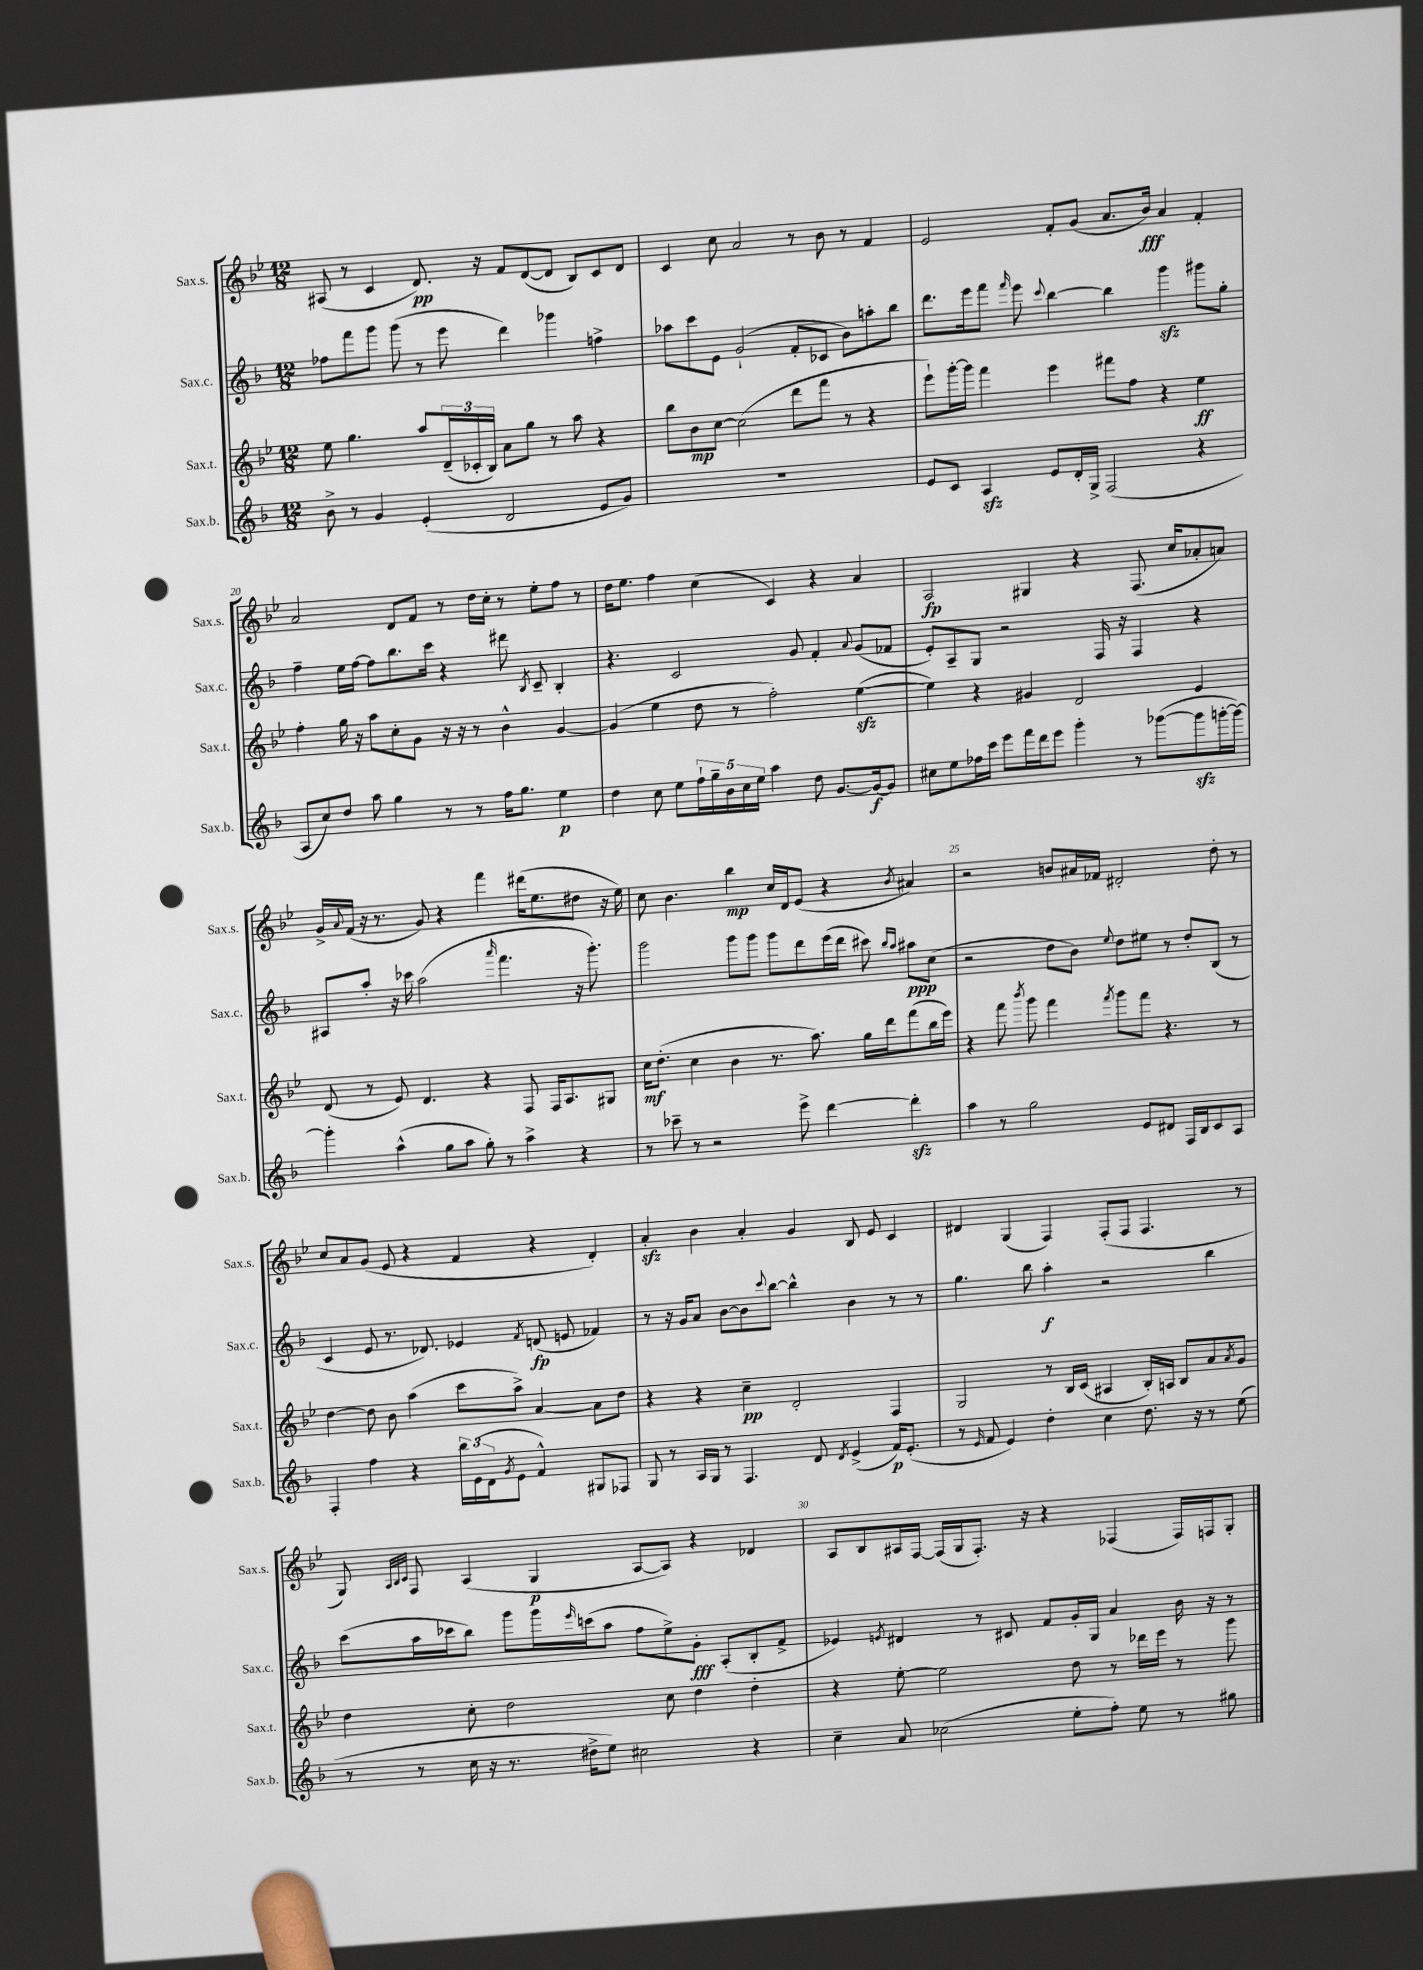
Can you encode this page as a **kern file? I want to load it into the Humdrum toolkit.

**kern	**dynam	**kern	**dynam	**kern	**dynam	**kern	**dynam
*part4	*part4	*part3	*part3	*part2	*part2	*part1	*part1
*staff4	*staff4	*staff3	*staff3	*staff2	*staff2	*staff1	*staff1
*I"Sax.b.	*	*I"Sax.t.	*	*I"Sax.c.	*	*I"Sax.s.	*
*I'Sax.b.	*	*I'Sax.t.	*	*I'Sax.c.	*	*I'Sax.s.	*
*clefG2	*	*clefG2	*	*clefG2	*	*clefG2	*
*k[b-]	*	*k[b-e-]	*	*k[b-]	*	*k[b-e-]	*
*M12/8	*	*M12/8	*	*M12/8	*	*M12/8	*
=17	=17	=17	=17	=17	=17	=17	=17
8b-^\	.	8ee-\	.	8ff-X\L	.	(8A#X/	.
8r	.	4.gg\	.	8fff\	.	8r	.
4g/	.	.	.	8ggg\J	.	4c/	.
.	.	.	.	(8ggg\	.	.	.
(4e'/	.	8aa/L	.	8r	.	8.d/)	pp
.	.	(24d~/L	.	8eee\	.	.	.
.	.	24c-X'/	.	.	.	.	.
.	.	.	.	.	.	16r	.
.	.	24B-/JJ)	.	.	.	.	.
2d/	.	8a\L	.	4ddd\)	.	8f/L	.
.	.	8gg\J	.	.	.	([8d/	.
.	.	8r	.	4ggg-X\	.	8d/J]	.
.	.	8aa\	.	.	.	8B-/L)	.
8e/L	.	4r	.	4ffn^\	.	8c/	.
8g/J)	.	.	.	.	.	8d/J	.
=18	=18	=18	=18	=18	=18	=18	=18
1.r	.	8bb-\L	.	8aa-X\L	.	4c/	.
.	.	8b-\	mp	8ccc\	.	.	.
.	.	[8cc\J	.	8e\J	.	8cc\	.
.	.	(2cc\]	.	(2g`/	.	2a/	.
.	.	8ddd\L	.	8f'/L	.	8r	.
.	.	8fff\J	.	8c-X/J	.	8b-\	.
.	.	8r	.	8b-\L)	.	8r	.
.	.	4r	.	8aan'\	.	4f/	.
.	.	.	.	8bb-\J	.	.	.
=19	=19	=19	=19	=19	=19	=19	=19
8e/L	.	8eee-`\L)	.	8.ddd\L	.	2e-/	.
8c/J	.	[16ggg'\L	.	.	.	.	.
.	.	16ggg\JJ]	.	16eee\k	.	.	.
4Azz/	.	4fff\	.	8fff\J	.	.	.
.	.	.	.	16qqfff/	.	.	.
.	.	.	.	8eee\	.	.	.
.	.	.	.	8qqccc/	.	.	.
8e/L	.	4eee-\	.	[4bb-\	.	8f'/L	.
16d'/L	.	.	.	.	.	(8g/J	.
16G^/JJ	.	.	.	.	.	.	.
(2F/	.	8fff#X\L	.	4bb-\]	.	8.a/L	.
.	.	8ff\J	.	.	.	.	.
.	.	.	.	.	.	16b-/Jk)	fff
.	.	4r	.	4gggzz\	.	4a/	.
4r	.	4ee-\	ff	8ggg#X\L	.	4f'/	.
.	.	.	.	8gg'\J	.	.	.
!!LO:LB:g=z
=20	=20	=20	=20	=20	=20	=20	=20
8A/L	.	4ff'\	.	4ff~\	.	2a/	.
8cc/)	.	.	.	.	.	.	.
8dd/J	.	16gg\	.	16ee\LL	.	.	.
.	.	16r	.	[16ff\JJ	.	.	.
8aa\	.	8aa\L	.	8ff\L]	.	.	.
4gg\	.	8cc'\	.	8.bb-\	.	8d/L	.
.	.	8g\J	.	.	.	8f/J	.
.	.	.	.	16ccc\Jk	.	.	.
8r	.	16r	.	4r	.	8r	.
.	.	16r	.	.	.	.	.
8r	.	8r	.	.	.	16dd\LL	.
.	.	.	.	.	.	16cc'\JJ	.
16ff\KL	.	4b-^^\	.	8ddd#X\	.	8r	.
8.gg\J	.	.	.	.	.	.	.
.	.	.	.	8qB-/	.	.	.
.	.	.	.	8c~/	.	8ee-'\L	.
4ee\	p	[4g/	.	4B-'/	.	8ff\J	.
.	.	.	.	.	.	8r	.
=21	=21	=21	=21	=21	=21	=21	=21
4dd\	.	(4g/]	.	4.r	.	16dd\KL	.
.	.	.	.	.	.	8.ee-\J	.
8cc\	.	4ee-\	.	.	.	4ff\	.
8ee\L	.	.	.	2c/	.	.	.
20ff`\L	.	8dd\	.	.	.	(4cc\	.
20gg~\	.	.	.	.	.	.	.
20b-\	.	.	.	.	.	.	.
.	.	8r	.	.	.	.	.
20cc\	.	.	.	.	.	.	.
20ee\JJ	.	.	.	.	.	.	.
4aa\	.	2ff'\)	.	.	.	4c/)	.
.	.	.	.	8g/	.	.	.
8dd\	.	.	.	4f'/	.	4r	.
[8.g/L	.	.	.	.	.	.	.
.	.	.	.	8qqa/	.	.	.
.	.	([4ee-zz\	.	(8g/L	.	4a/	.
16g/k_	f	.	.	.	.	.	.
8g/J]	.	.	.	8f-X/J	.	.	.
=22	=22	=22	=22	=22	=22	=22	=22
8cc#X\L	.	4ee-\])	.	8e'/L)	.	2A/	fp
8ee\	.	.	.	8A~/	.	.	.
16ff-X\L	.	4r	.	8G/J	.	.	.
16ccc\JJ	.	.	.	.	.	.	.
8eee\L	.	.	.	2r	.	.	.
16fff\L	.	4g#X/	.	.	.	4G#X/	.
16ddd\J	.	.	.	.	.	.	.
8eee\J	.	.	.	.	.	.	.
4ggg'\	.	2d/	.	.	.	4r	.
.	.	.	.	16F/	.	.	.
.	.	.	.	16r	.	.	.
8r	.	.	.	4F/	.	(8.F/	.
([8ggg-X\L	.	.	.	.	.	.	.
.	.	.	.	.	.	16cc/KL	.
8ggg-zz\]	.	4e-/	.	4r	.	8a-X'/	.
[16gggn'\L	.	.	.	.	.	8an/J)	.
16ggg\JJ_)	.	.	.	.	.	.	.
!!LO:LB:g=z
=23	=23	=23	=23	=23	=23	=23	=23
4ggg'\]	.	(8d/	.	8A#X/L	.	16g^/LL	.
.	.	.	.	.	.	8qqa/	.
.	.	.	.	.	.	(16f/JJ	.
.	.	8r	.	8aa'/J	.	16r	.
.	.	.	.	.	.	8.r	.
(4aa^^\	.	8e-/)	.	16r	.	.	.
.	.	.	.	16ccc-X\	.	.	.
.	.	4.d/	.	(2aa\	.	8g/)	.
8gg\L	.	.	.	.	.	4r	.
8aa\J	.	.	.	.	.	.	.
8gg'\)	.	4r	.	.	.	4fff\	.
.	.	.	.	16qqaaa/	.	.	.
8r	.	.	.	4.fff\	.	.	.
4aa^\	.	8F/	.	.	.	(16ddd#X\KL	.
.	.	.	.	.	.	8.ee-\	.
.	.	16F/KL	.	.	.	.	.
.	.	8.A/	.	.	.	.	.
4r	.	.	.	16r	.	8dd#X\J	.
.	.	.	.	8.ggg'\)	.	.	.
.	.	8G#X/J	.	.	.	16r	.
.	.	.	.	.	.	16ee-\)	.
=24	=24	=24	=24	=24	=24	=24	=24
8r	.	16cc\KL	mf	2ggg\	.	8cc\	.
.	.	(8.dd'\J	.	.	.	.	.
8ccc-X~\	.	.	.	.	.	4.b-\	.
8r	.	4cc\	.	.	.	.	.
2r	.	.	.	.	.	.	.
.	.	4b-\	.	8ggg\L	.	4bb-\	mp
.	.	.	.	8ggg\J	.	.	.
.	.	8.r	.	8ggg\L	.	16cc/LL	.
.	.	.	.	.	.	16d/J	.
8eee^\	.	.	.	8ddd\	.	(8e-/J	.
.	.	8.aa\)	.	.	.	.	.
[4ddd\	.	.	.	(16eee\L	.	4r	.
.	.	.	.	16ddd\JJ	.	.	.
.	.	16gg\LL	.	8ccc#X\)	.	.	.
.	.	16ddd\J	.	.	.	.	.
.	.	.	.	16qqbb-/LL	.	.	.
.	.	.	.	16qqaa/JJ	.	8qb-/	.
4dddzz'\]	.	(8fff\	.	8aa#X\L	ppp	4a#X/)	.
.	.	16bb-\L	.	(8cc\J	.	.	.
.	.	16eee-\JJ)	.	.	.	.	.
=25	=25	=25	=25	=25	=25	=25	=25
4aa\	.	4r	.	2r	.	2r	.
8r	.	8fff\	.	.	.	.	.
.	.	8qbbb-/	.	.	.	.	.
2gg\	.	8ggg\	.	.	.	.	.
.	.	4fff\	.	8dd\L	.	8bn/L	.
.	.	.	.	8b-\J)	.	16a#X/L	.
.	.	.	.	.	.	16f-X/JJ	.
.	.	8qfff/	.	8qqee/	.	.	.
.	.	8ggg\L	.	8dd\L	.	2d#X'/	.
8e/L	.	8fff\J	.	8ee#X\J	.	.	.
8d#X/J	.	4.r	.	8r	.	.	.
16F/LL	.	.	.	8dd'/L	.	.	.
16B-/J	.	.	.	.	.	.	.
8c/	.	.	.	(8B-/J	.	8dd'\	.
8A/J	.	8r	.	8r	.	8r	.
!!LO:LB:g=z
=26	=26	=26	=26	=26	=26	=26	=26
4F'/	.	[4dd\	.	4c/	.	8cc/L	.
.	.	.	.	.	.	8a/	.
4ff\	.	8dd\]	.	8e/	.	(8g/J	.
.	.	8b-\	.	8.r	.	8e-/	.
4r	.	(4aa\	.	.	.	4r	.
.	.	.	.	8.d-X/)	.	.	.
24bb-\LL	.	8ccc\L	.	4e-X/	.	4f/	.
(24e\	.	.	.	.	.	.	.
24d\J	.	.	.	.	.	.	.
8qg/	.	.	.	.	.	.	.
8e\J	.	8aa^\J)	.	.	.	.	.
.	.	.	.	8qf/	.	.	.
4f^^/)	.	[4a/	.	(8dn/	fp	4r	.
.	.	.	.	8en/	.	.	.
8G#X/L	.	8a\L]	.	4f-X/)	.	4d'/)	.
8F-X/J	.	8dd\J	.	.	.	.	.
=27	=27	=27	=27	=27	=27	=27	=27
8G/	.	4r	.	8r	.	4azz'/	.
8r	.	.	.	16r	.	.	.
.	.	.	.	16g/KL	.	.	.
16A/LL	.	4r	.	8a/J	.	4b-\	.
16G/JJ	.	.	.	.	.	.	.
8r	.	.	.	[8b-\L	.	.	.
4.F/	.	4cc~\	pp	8b-\]	.	4a'/	.
.	.	.	.	8qqccc/	.	.	.
.	.	.	.	[8bb-\J	.	.	.
.	.	2d'/	.	4bb-^^\]	.	4g/	.
8d/	.	.	.	.	.	.	.
8qd/	.	.	.	.	.	.	.
(4e^/	.	.	.	4b-\	.	8B-/	.
.	.	.	.	.	.	8e-/	.
16f/KL)	p	4F/	.	8r	.	4c/	.
(8.e'/J	.	.	.	.	.	.	.
.	.	.	.	8r	.	.	.
=28	=28	=28	=28	=28	=28	=28	=28
8r	.	2G/	.	4.gg\	.	4d#X/	.
16qqe/	.	.	.	.	.	.	.
8f/	.	.	.	.	.	.	.
4e/)	.	.	.	.	.	(4G/	.
.	.	.	.	8bb-\	.	.	.
4dd'\	.	8r	.	4aa'\	f	4F/)	.
.	.	16B-/LL	.	.	.	.	.
.	.	(16c/JJ	.	.	.	.	.
4cc\	.	4A#X/	.	2r	.	(8F'/L	.
.	.	.	.	.	.	8F/J	.
8.dd\	.	16B-'/LL)	.	.	.	4.F/	.
.	.	16An/JJ	.	.	.	.	.
.	.	8B-/L	.	.	.	.	.
16r	.	.	.	.	.	.	.
8r	.	8a/	.	4bb-\	.	.	.
.	.	8qa/	.	.	.	.	.
(8ee\	.	8g/J	.	.	.	8r	.
!!LO:LB:g=z
=29	=29	=29	=29	=29	=29	=29	=29
8r	.	4dd\	.	(8ccc\L	.	8G/)	.
.	.	.	.	.	.	32qqA/LLL	.
.	.	.	.	.	.	32qqB-/	.
.	.	.	.	.	.	32qqc/JJJ	.
8r	.	.	.	16aa\L	.	8F/	.
.	.	.	.	16ccc-X\J	.	.	.
16cc\	.	8cc'\	.	8bb-\J)	.	(4A/	.
16r	.	.	.	.	.	.	.
8.r	.	2dd\	.	8ggg\L	.	.	.
.	.	.	.	16ggg\L	.	4G/	p
.	.	.	.	16qqeee/	.	.	.
16dd#X^\KL	.	.	.	(16cccn\J	.	.	.
8ee\J)	.	.	.	8aa\J	.	.	.
2cc#X\	.	.	.	8ff\L	.	[8A/L	.
.	.	8cc\	.	8ee^\)	.	8A/J])	.
.	.	4dd\	.	8g'\J	fff	4r	.
.	.	.	.	(8A'/L	.	.	.
4r	.	4dd'\	.	8B-'/	.	4d-X/	.
.	.	.	.	8f^/J	.	.	.
=30	=30	=30	=30	=30	=30	=30	=30
4cc~\	.	4r	.	4e-X/)	.	8A/L	.
.	.	.	.	.	.	8B-/	.
.	.	.	.	8qen/	.	.	.
8a/	.	[8ee-'\	.	4d#X/	.	16A#X/L	.
.	.	.	.	.	.	[16F/JJ	.
(2cc-X\	.	2ee-\]	.	.	.	(16F/LL]	.
.	.	.	.	.	.	16G/J	.
.	.	.	.	8r	.	8.F'/J)	.
.	.	.	.	8c#X/	.	.	.
.	.	.	.	.	.	16r	.
.	.	.	.	8f/L	.	4r	.
8ee'\L	.	8dd\	.	16g'/L	.	.	.
.	.	.	.	16G/JJ	.	.	.
8ff'\J)	.	8r	.	4a/	.	(4F-X/	.
8ee\	.	16ddd-X\LL	.	.	.	.	.
.	.	16eee-\JJ	.	.	.	.	.
8r	.	8r	.	16b-\	.	16F-/LL)	.
.	.	.	.	16r	.	16Fn/J	.
8gg#X\	.	8ggg\	.	8r	.	8G'/J	.
==	==	==	==	==	==	==	==
*-	*-	*-	*-	*-	*-	*-	*-
